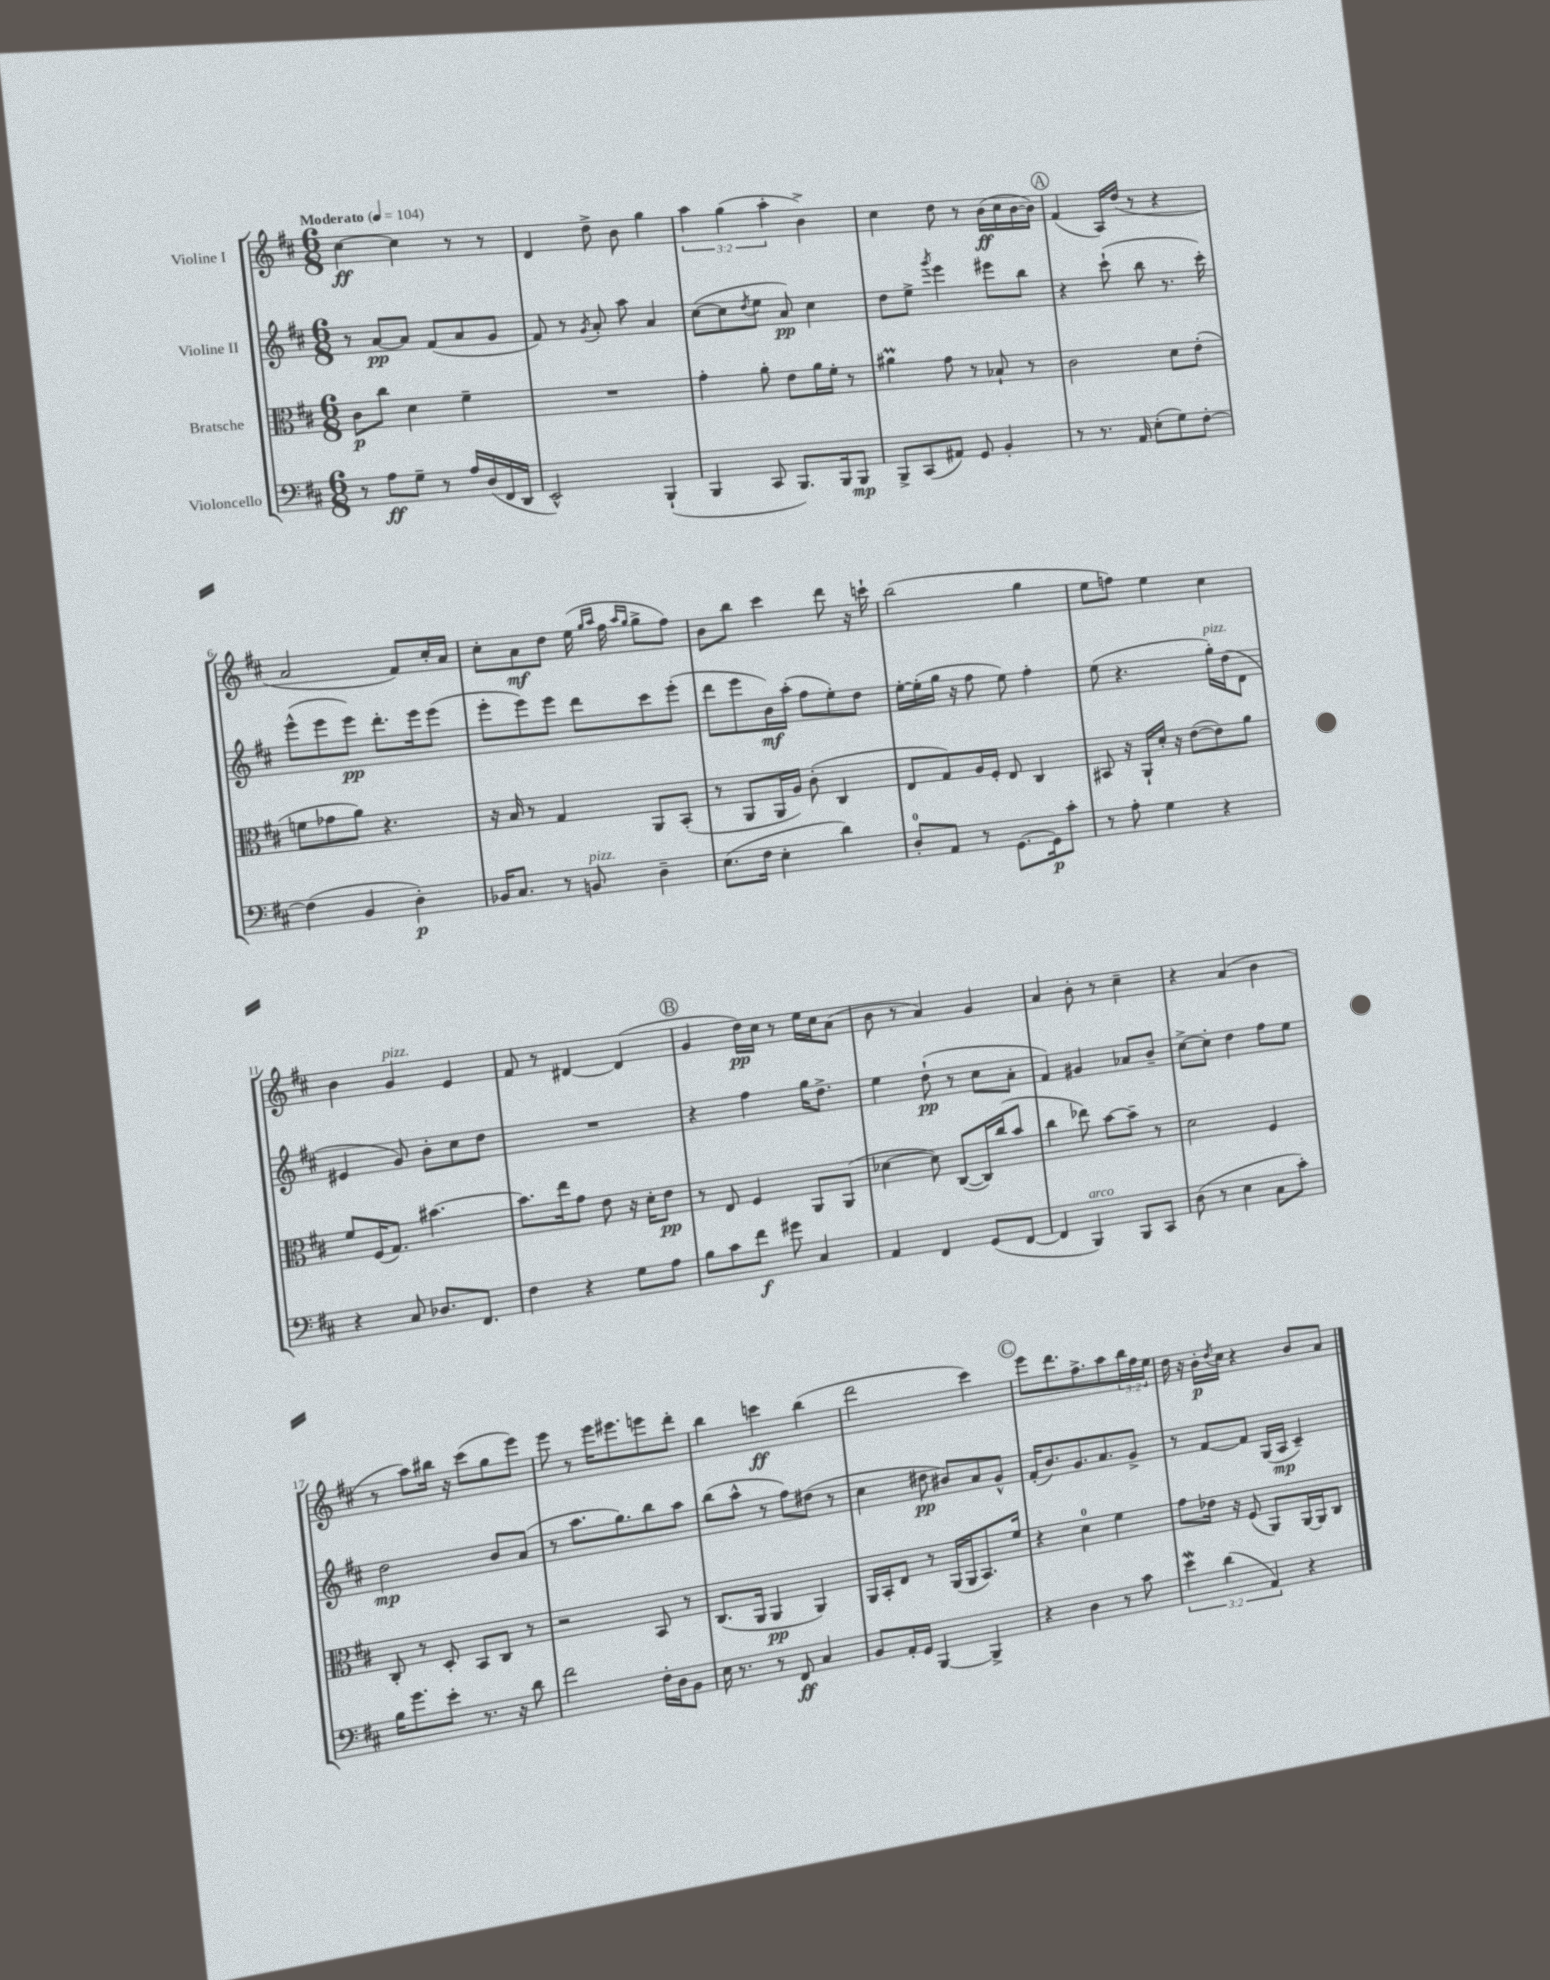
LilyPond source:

<<
\new StaffGroup <<
\new Staff = "s0" \with { instrumentName = "Violine I" } {
    \clef treble \key d \major \numericTimeSignature \time 6/8 \override Staff.TupletNumber.text = #tuplet-number::calc-fraction-text \tempo "Moderato" 4 = 104
    cis''4~\ff cis''4 r8 r8 |
    d'4 d''8-> b'8 g''4 |
    \tuplet 3/2 { a''4 g''4( a''4-. } b'4->) |
    cis''4 d''8 r8 b'16\ff( cis''16 b'16~ b'16) |
    \mark \markup { \circle "A" } fis'4( a16) d''16( r8 r4 |
    a'2 fis'8) cis''16-. a'16 |
    cis''8-. a'8\mf d''8 e''16( \grace { g''16 a''16 } fis''16 \grace { a''16 g''16 } g''8-> fis''8) |
    b'8 b''8 cis'''4 d'''8 r16 c'''16-! |
    b''2( g''4 |
    e''8 f''8) e''4 cis''4 |
    b'4 g'4^\markup { \italic "pizz." } e'4 |
    fis'8 r8 dis'4~ dis'4( |
    \mark \markup { \circle "B" } g'4 d''16\pp) cis''16 r8 e''16 cis''16 a'8( |
    b'8 r8 a'4) g'4 |
    a'4 b'8-. r8 cis''4-- |
    r4 a'4( b'4 |
    r8 a''8) bis''16 r16 cis'''8( g''8 e'''8) |
    e'''8 r8 e'''16 eis'''8. e'''8 d'''8-. |
    b''4 c'''4\ff b''4( |
    d'''2 cis'''4) |
    \mark \markup { \circle "C" } e'''8 d'''8. fis''8.-> a''8 \tuplet 3/2 { b''16 fis''16 e''16 } |
    d''16 r16 b'16-.\p \acciaccatura { d''8 } cis''16 r4 b'8 a'8 \bar "|." |
}
\new Staff = "s1" \with { instrumentName = "Violine II" } {
    \clef treble \key d \major \numericTimeSignature \time 6/8
    r8 a'8~\pp a'8 fis'8( a'8 g'8 |
    fis'8) r8 \acciaccatura { g'8 } a'8-. a''8 a'4 |
    cis''8~( cis''8 \acciaccatura { d''8 } e''8 a'8\pp) cis''4 |
    d''8 e''8-> \acciaccatura { g'''8 } e'''4 eis'''8 b''8 |
    \mark \markup { \circle "A" } r4 cis'''8-!( b''8 r8. cis'''16-.) |
    e'''8-^( e'''8 e'''8\pp) d'''8.-. e'''16 e'''8( |
    e'''8-. e'''8) e'''8 d'''8 cis'''8 e'''8-.( |
    d'''8 e'''8 b'16\mf) a''16-.( fis''8 e''8-.) d''8 |
    e''16~-. e''16-.( g''16 r16 fis''8 e''8) fis''4-. |
    e''8( r4. g''16-.^\markup { \italic "pizz." }) d''16( d'8 |
    eis'4 g'8) b'8-. cis''8 d''8 |
    R2. |
    \mark \markup { \circle "B" } r4 fis''4 g''16 d''8.-> |
    e''4 d''8-!\pp( r8 cis''8 a'8-. |
    fis'4) gis'4 aes'8 b'8-- |
    cis''8~-> cis''8-. d''4 fis''8 e''8 |
    d''2\mp b'8 a'8( |
    r8 a''8. g''8.) b''8 a''8 |
    b''8( a''8-^ r8 fis''8) dis''8( r8 |
    cis''4 dis''8\pp bis'8) a'8 g'8-^ |
    \mark \markup { \circle "C" } fis'16-.( b'8.) g'8. a'8. g'8-> |
    r8 fis'8~ fis'8 g16( a16\mp cis'4--) \bar "|." |
}
\new Staff = "s2" \with { instrumentName = "Bratsche" } {
    \clef alto \key d \major \numericTimeSignature \time 6/8
    cis'8\p cis''8 d'4 fis'4-- |
    R2. |
    g'4-. a'8-. e'8 a'16 fis'16-. r8 |
    ais'4\prall g'8 r8 bes8-! r8 |
    \mark \markup { \circle "A" } cis'2 d'8 e'8-.( |
    f'8 ges'8 a'8) r4. |
    r16 b16 r8 g4 a,8 b,8-.( |
    r8 a,8 a,16 a16) cis'8-.( cis4 |
    e8 g8) a16 fis16-. e8 cis4 |
    bis,8 r16 a,16-! d'16-. r16 e'8~( e'8) a'8 |
    fis'8 fis16( g8.) bis'4.~ |
    bis'8. e''16 g'8 e'8 r16 d'16-. e'8\pp |
    \mark \markup { \circle "B" } r8 e8 fis4 a,8 a,8( |
    des'4~ des'8) cis8~( cis16) cis''16( b'8 |
    cis''4 ees''8) b'8~ b'8-- r8 |
    d'2 fis4 |
    cis8-. r8 d8-. b,8 cis8 r8 |
    r2 b,8 r8 |
    cis8.( a,16 a,4\pp a,4) |
    a,16 b,16-. e8 r8 a,16( a,16 b,8.) fis'16 |
    \mark \markup { \circle "C" } r4 d'4-0 fis'4 |
    g'8 ees'16 r16 fis8( a,8) a,16~ a,16 cis8 \bar "|." |
}
\new Staff = "s3" \with { instrumentName = "Violoncello" } {
    \clef bass \key d \major \numericTimeSignature \time 6/8 \override Staff.TupletNumber.text = #tuplet-number::calc-fraction-text
    r8 a8\ff g8-- r8 a16 d16( fis,16 d,16 |
    e,2-^) b,,4-!( |
    b,,4 cis,8 b,,8.) b,,16 b,,8\mp |
    b,,8-> cis,8( ais,8) g,8 b,4-. |
    \mark \markup { \circle "A" } r8 r8. a,16 e8-.( g8) fis8~-. |
    fis4( b,4 d4-.\p) |
    bes,16 cis8. r8 b,8^\markup { \italic "pizz." } d4-- |
    e8.( fis16 e4-. d'4) |
    d8-0-. a,8 r8 g,8.~ g,16\p cis'8-. |
    r8 a8-. g4 r4 |
    r4 cis8 des8. fis,8. |
    fis4 r4 g8 a8 |
    \mark \markup { \circle "B" } b8 cis'8 fis'8\f gis'8 cis4 |
    a,4 fis,4 g,8( fis,8~ |
    fis,4 b,,4^\markup { \italic "arco" }) b,,8 cis,8 |
    d8( r8 e4 cis8 cis'8-.) |
    b16 g'8. e'8-. r8. r16 d'8 |
    fis'2 fis16-. d16 b,8 |
    e16 r8. r8 fis,8\ff cis4 |
    b,8 a,16-. g,16 b,,4~ b,,4-> |
    \mark \markup { \circle "C" } r4 d4 r8 cis'8 |
    \tuplet 3/2 { e'4\mordent d'4( a,4) } r4 \bar "|." |
}
>>
>>
